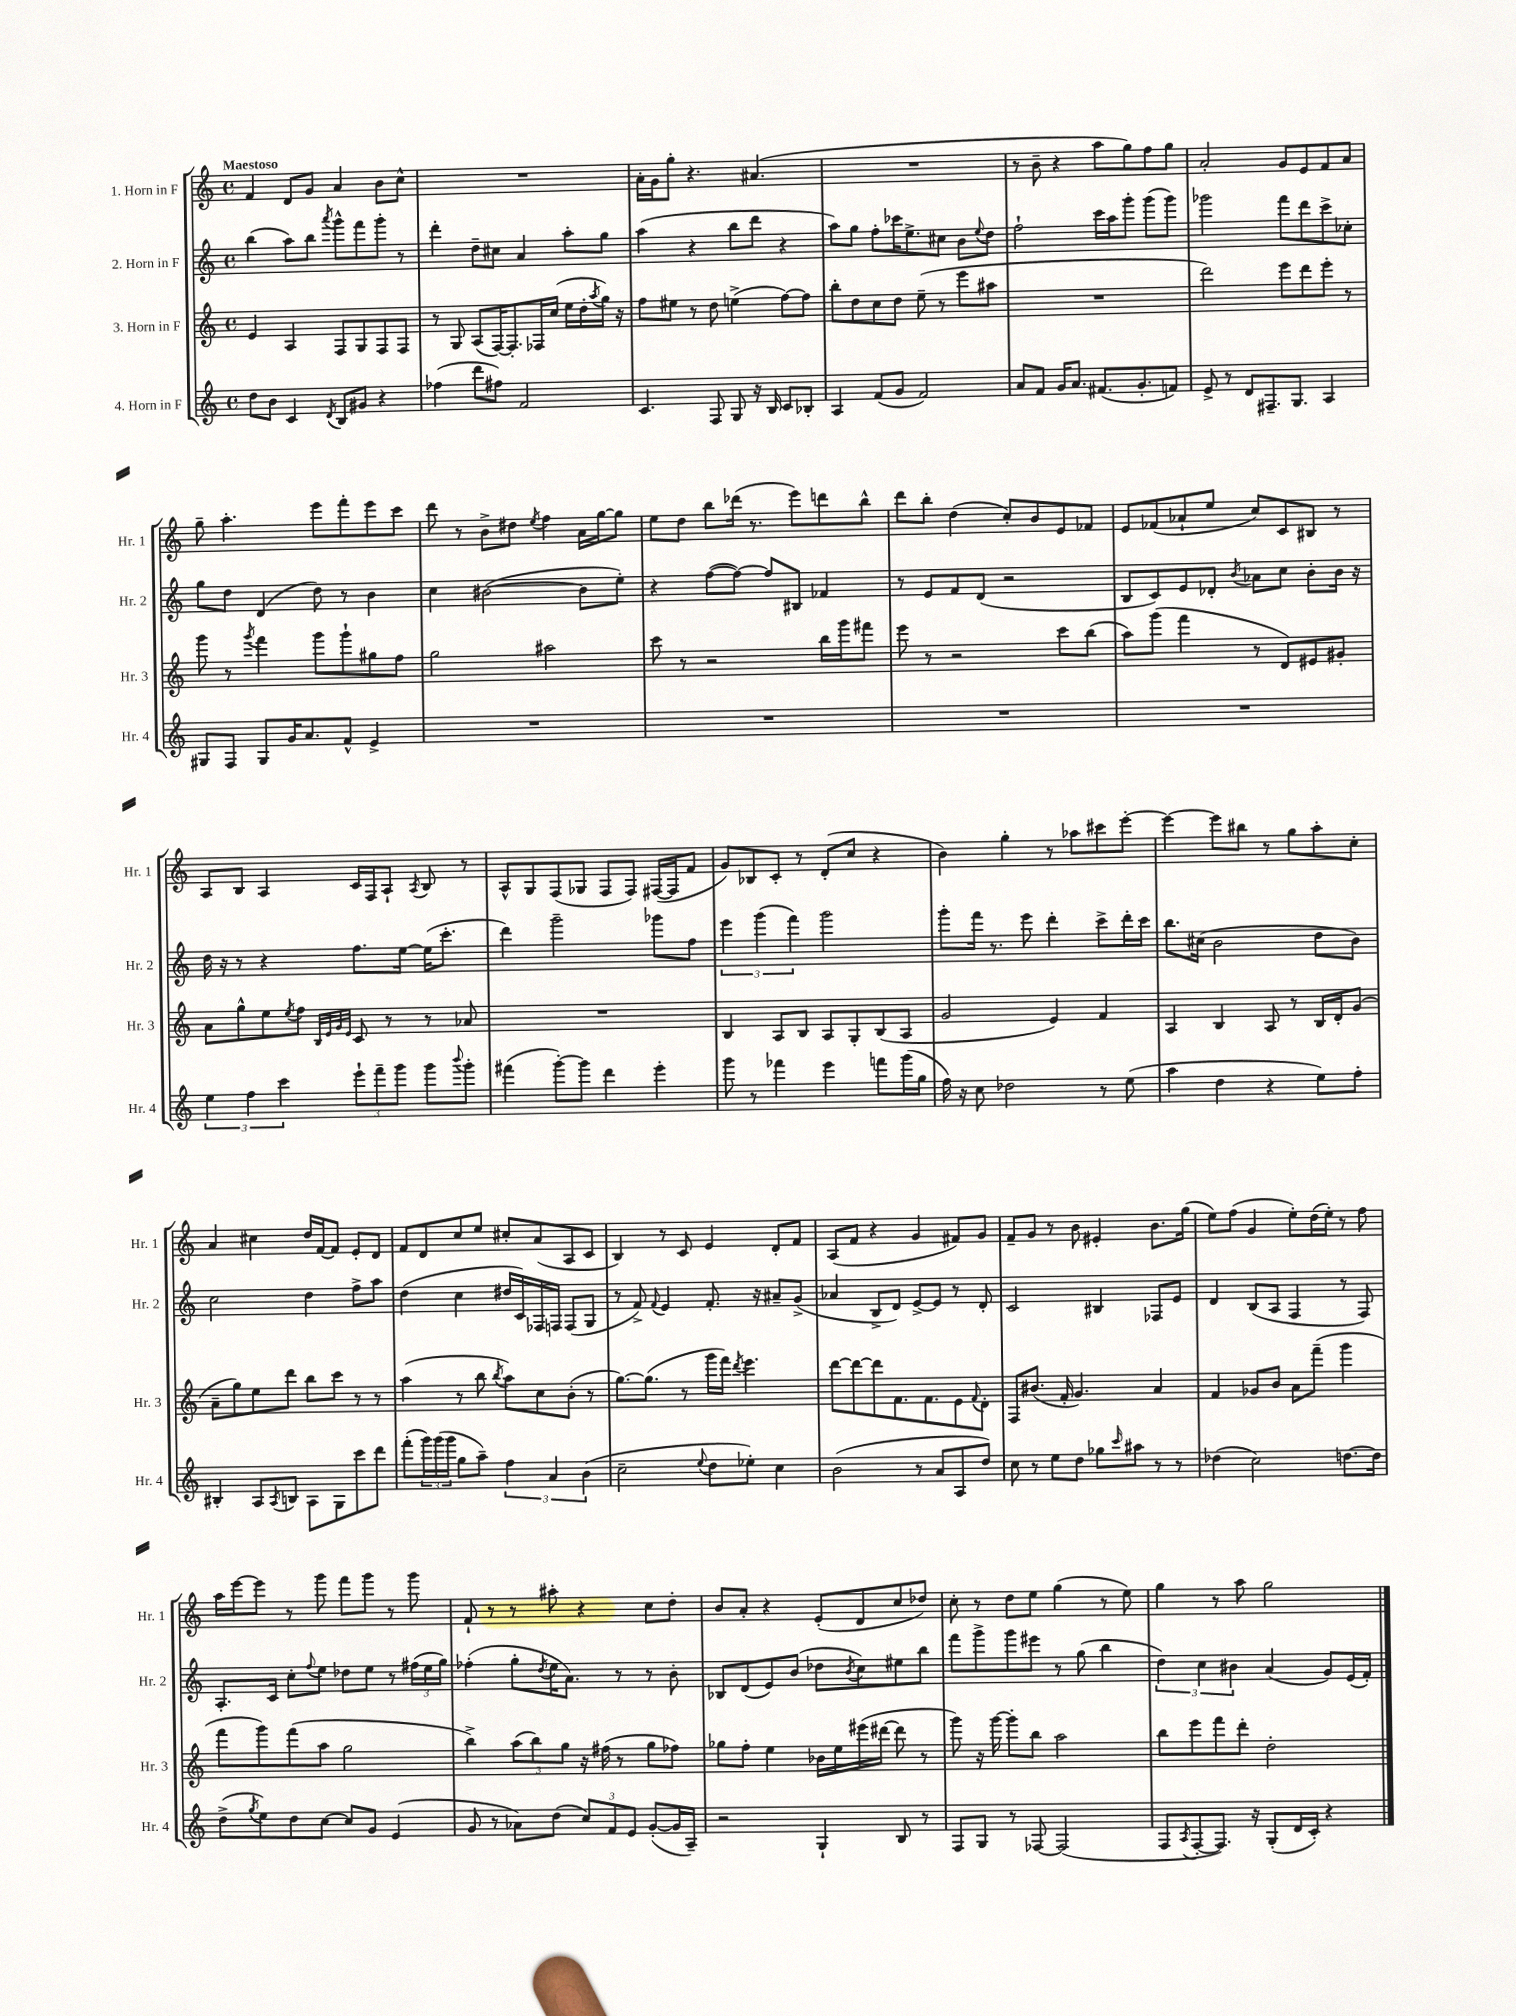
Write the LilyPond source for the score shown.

<<
\new StaffGroup <<
\new Staff = "s0" \with { instrumentName = "1. Horn in F" shortInstrumentName = "Hr. 1" } {
    \clef treble \key c \major \defaultTimeSignature \time 4/4 \tempo "Maestoso"
    f'4 d'8 g'8 a'4 b'8 c''8-^ |
    R1 |
    a'16-. g'16 g''8-. r4. ais'4.( |
    R1 |
    r8 b'8-- r4 a''8 g''8) f''8 g''8 |
    a'2-. g'8 e'8 f'8 a'8 |
    g''8-- a''4.-. e'''8 f'''8-. e'''8 c'''8 |
    d'''8 r8 b'8-> dis''8 \acciaccatura { e''8 } f''4 a'16 g''16~ g''8 |
    e''8 d''8 b''8 des'''16( r8. e'''8) d'''8 b''8-^ |
    d'''8 b''8-. d''4( c''8-.) b'8 e'8 fes'8 |
    e'8 fes'8( aes'8-! e''8 c''8) c'8 bis8 r8 |
    a8 b8 a4 c'16 f16 a8-! \acciaccatura { a8 } b8 r8 |
    a8-^ g8 f8( ges8 f8 f8) fis16~( fis16 f'8 |
    g'8) bes8 c'8-. r8 d'8-.( c''8 r4 |
    b'4) g''4-. r8 aes''8 cis'''8 e'''8~-. |
    e'''4~ e'''8 bis''8 r8 g''8 a''8-. c''8-. |
    a'4 cis''4 d''16 f'16~ f'8 e'8-. d'8 |
    f'8 d'8 c''8 e''8 cis''8-. a'8( a8 c'8 |
    b4) r8 c'8 e'4 d'8-. f'8 |
    a8( f'8 r4 g'4 fis'8) g'8 |
    f'8-- g'8 r8 b'8 eis'4-. b'8. g''16( |
    e''8) f''8( g'4 e''8-.) d''16( e''16-.) r8 f''8 |
    a''16 e'''16~ e'''8 r8 g'''8 f'''8 g'''8 r8 g'''8 |
    f'8-! r8 r8 ais''8-. r4 c''8 d''8-. |
    b'8 a'8-. r4 e'8-.( d'8 c''8 des''8) |
    c''8-. r8 d''8 e''8 g''4( r8 e''8) |
    g''4 r8 a''8 g''2 \bar "|." |
}
\new Staff = "s1" \with { instrumentName = "2. Horn in F" shortInstrumentName = "Hr. 2" } {
    \clef treble \key c \major \defaultTimeSignature \time 4/4
    b''4( a''8) b''8 \acciaccatura { a'''8 } g'''8-^ f'''8 g'''8-. r8 |
    d'''4-. d''8-- cis''8 a'4 a''8-. g''8 |
    a''4( r4 b''8 d'''8 r4 |
    a''8) g''8 f''8-. ces'''16 e''8.-> cis''8 b'8 \appoggiatura { e''8 } d''8 |
    f''2-! c'''16 a''16 g'''8-. g'''8( g'''8) |
    ges'''2 f'''8 d'''8 c'''8-> ces''8-. |
    g''8 d''8 d'4( d''8) r8 b'4 |
    c''4 bis'2~( bis'8 e''8-.) |
    r4 f''8~( f''8~) f''8 bis8 fes'4 |
    r8 e'8 f'8 d'8( r2 |
    b8 c'8) e'8 des'8-. \acciaccatura { b'8 } aes'8 c''8 b'8-. b'16 r16 |
    d''16 r16 r8 r4 f''8. e''16~ e''16( c'''8.-. |
    d'''4) g'''2-- ges'''8 f''8 |
    \tuplet 3/2 { e'''4 g'''4( f'''4) } g'''2 |
    g'''8-. f'''16 r8. e'''8 d'''4-. c'''8-> d'''16-. c'''16 |
    b''8. cis''16( b'2 d''8 b'8) |
    c''2 d''4 f''8-> a''8 |
    d''4( c''4 dis''16 c'16) fes16 f16 f8( g8 |
    r8 f'8->) \appoggiatura { f'8 } e'4 f'8.-. r16 ais'8-- g'8->( |
    aes'4 b8-> d'8) e'8~-> e'8 r8 d'8-. |
    c'2 bis4 fes8 e'8 |
    d'4 b8( a8 f4 r8 f8) |
    a8.-. c'16 c''8-. \appoggiatura { f''8 } e''8 des''8 e''8 r8 \tuplet 3/2 { fis''16( e''16 g''16) } |
    fes''4-.( g''8-. \acciaccatura { d''8 } e''16 a'8.) r8 r8 b'8-. |
    bes8 d'8( e'8) b'8( des''8 \acciaccatura { b'8 } c''8) eis''8 b''8 |
    f'''8 g'''8-> g'''8 eis'''8 r8 g''8( b''4 |
    \tuplet 3/2 { d''4) c''4 bis'4 } a'4( g'8) e'16( f'16-.) \bar "|." |
}
\new Staff = "s2" \with { instrumentName = "3. Horn in F" shortInstrumentName = "Hr. 3" } {
    \clef treble \key c \major \defaultTimeSignature \time 4/4
    e'4 a4 f8 g8 f8 f8 |
    r8 g8 a8( f16~) f8.-. fes16 c''16( e''16 d''16-. \acciaccatura { a''8 } g''16) r16 |
    f''8 eis''8 r8 d''8 e''4->( f''8~) f''8 |
    b''8-. d''8 c''8 d''8 e''8--( r8 e'''8 ais''8 |
    R1 |
    d'''2) e'''8 d'''8 e'''8-. r8 |
    g'''8 r8 \acciaccatura { g'''8 } f'''4 g'''8 g'''8-! gis''8 f''8 |
    g''2 ais''2 |
    c'''8 r8 r2 b''16 g'''16 fis'''8 |
    e'''8 r8 r2 c'''8 b''8( |
    a''8) g'''8( f'''4 r8 d'8) eis'8 gis'8-. |
    a'8 g''8-^ e''8 \acciaccatura { e''8 } f''8 \grace { b32 e'32 g'32 e'32 } c'8 r8 r8 aes'8 |
    R1 |
    b4 a8 b8 a8 g8-. b8( a8 |
    g'2 e'4) f'4 |
    a4 b4 a8 r8 b16 d'16-. g'8( |
    a'8-- g''8) e''8 d'''8 b''8 c'''8 r8 r8 |
    a''4( r8 b''8 \acciaccatura { b''8 } a''8) c''8 b'8-.( r8 |
    g''8.~) g''8.( r8 g'''16 f'''16) \acciaccatura { d'''8 } e'''4. |
    d'''8~ d'''8~ d'''8 f'8. f'8. e'8 \appoggiatura { f'8 } d'8-. |
    f8 bis'8.( f'16-. g'4.) a'4 |
    f'4 ges'8 b'8 a'8 f'''8--( g'''4 |
    f'''8 g'''8) f'''8( a''8 g''2 |
    b''4->) \tuplet 3/2 { a''8( b''8) g''8 } r16 fis''16( r8 g''8 fes''8) |
    ges''8 f''8-. e''4 bes'16 e''16 eis'''16( dis'''16~ dis'''8 r8 |
    g'''8) r16 g'''16~ g'''8-. b''8 a''2 |
    b''8 e'''8 f'''8 d'''8-. d''2-. \bar "|." |
}
\new Staff = "s3" \with { instrumentName = "4. Horn in F" shortInstrumentName = "Hr. 4" } {
    \clef treble \key c \major \defaultTimeSignature \time 4/4
    d''8 b'8 c'4 \acciaccatura { d'8 } b8 gis'8 r4 |
    fes''4( d'''8 fis''8) f'2 |
    c'4. f8 g8 r16 b16 c'8 bes8-. |
    a4 f'8( g'8 f'2) |
    a'8 f'8 g'16 a'8. fis'8.( g'8.-. f'8) |
    e'8-> r8 d'8 fis8.-- g8. a4 |
    gis8 f8 gis8 g'16 a'8. f'8-^ e'4-> |
    R1 |
    R1 |
    R1 |
    R1 |
    \tuplet 3/2 { e''4 f''4 c'''4 } \tuplet 3/2 { e'''8-! f'''8-- g'''8 } g'''8 \appoggiatura { b'''8 } g'''8-. |
    fis'''4( g'''8~-.) g'''8 d'''4 e'''4-. |
    g'''8 r8 fes'''4 e'''4 f'''8 g'''16( g''16 |
    f''16) r16 c''8 des''2 r8 e''8( |
    a''4 d''4 r4 e''8) f''8-. |
    bis4-. a8 \acciaccatura { a8 } b8 a8 g8 c'''8 d'''8 |
    f'''8-.( \tuplet 3/2 { g'''16) g'''16( g'''16 } g''8 a''8--) \tuplet 3/2 { f''4 a'4 b'4( } |
    c''2-- \appoggiatura { e''8 } d''8 ees''8-.) c''4 |
    b'2( r8 a'8 a8 d''8) |
    c''8 r8 e''8 d''8 ges''8 \grace { c'''16 } ais''8 r8 r8 |
    des''4( c''2) d''8.~ d''16 |
    d''8->( \acciaccatura { g''8 } e''8) d''8 c''8~ c''8 g'8 e'4( |
    g'8 r8 aes'8) d''8( \tuplet 3/2 { c''8) f'8 e'8 } g'8~-.( g'16 a16--) |
    r2 g4-! b8 r8 |
    f8 g8 r8 fes8~ fes2( |
    f8 \acciaccatura { a8 } f8~-. f8.) r16 g8-.( d'16 c'16-.) r4 \bar "|." |
}
>>
>>
\layout { \context { \Score \remove "Bar_number_engraver" } }
